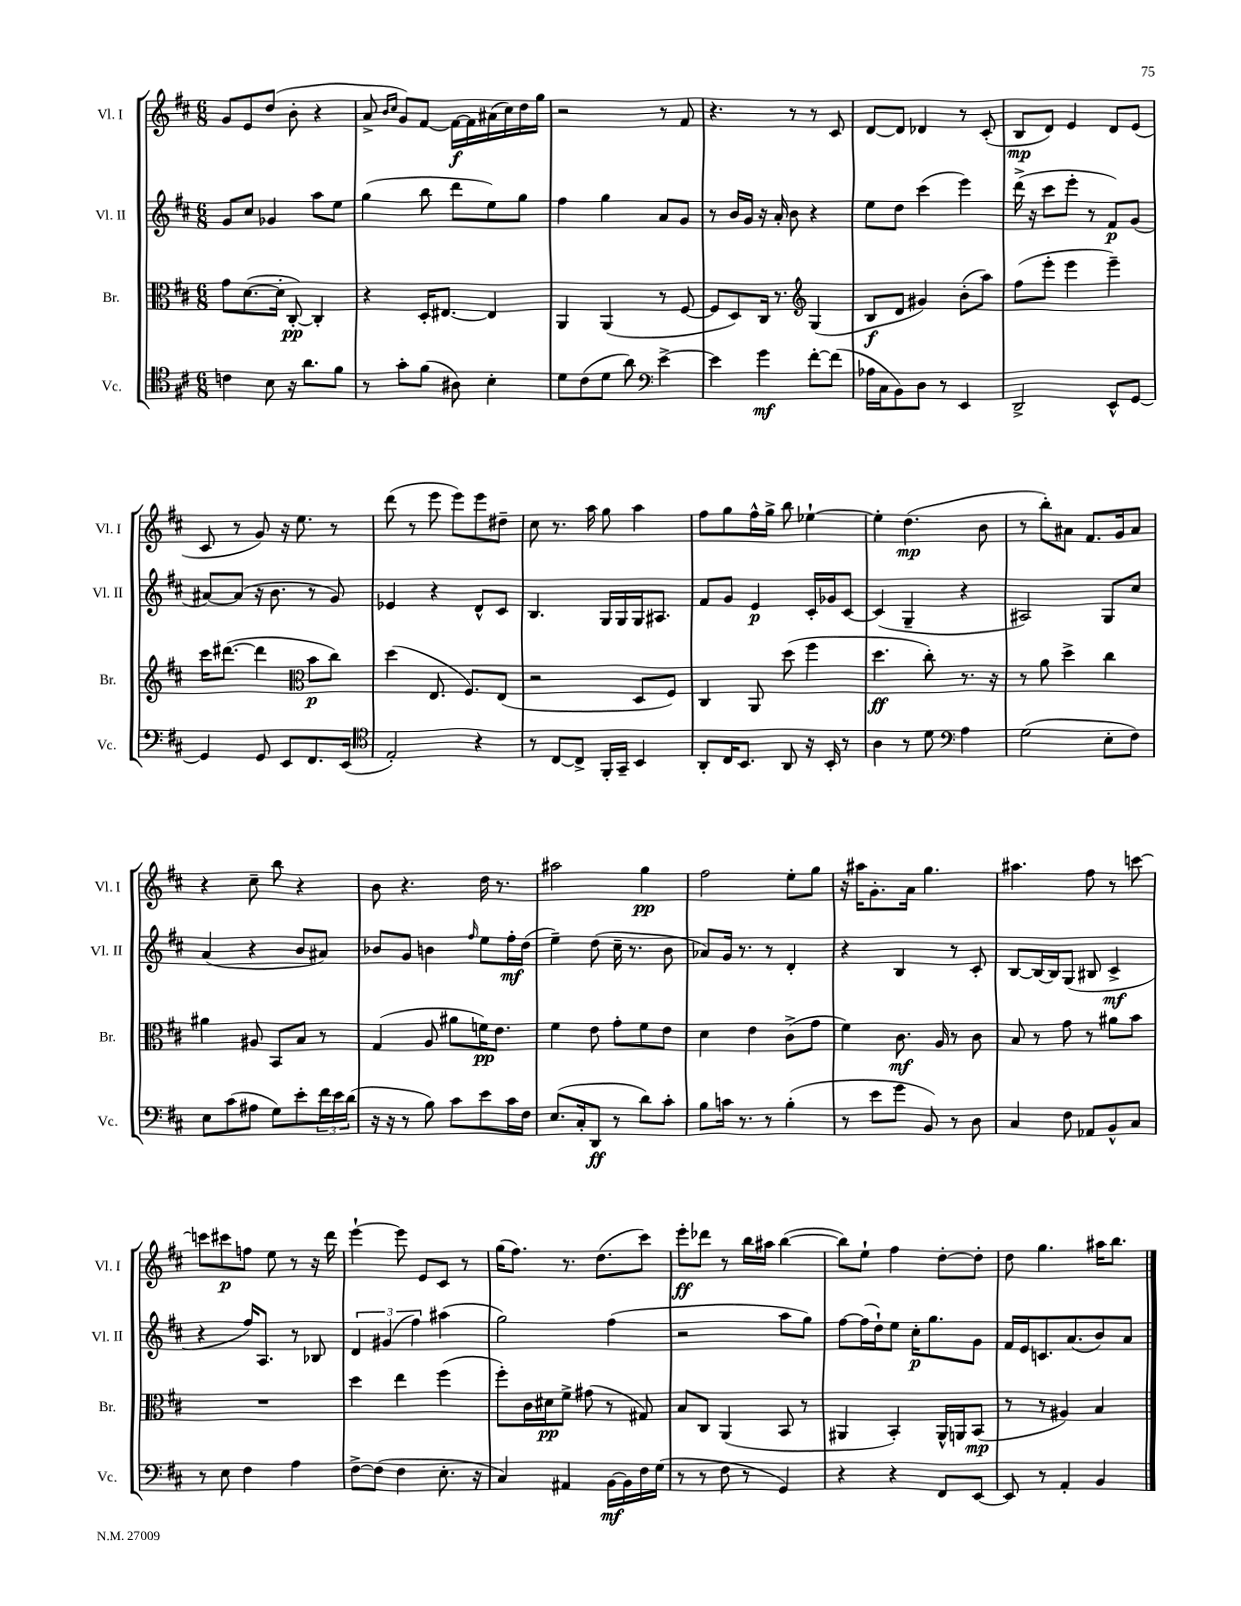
<<
\new StaffGroup <<
\new Staff = "s0" \with { instrumentName = "Vl. I" shortInstrumentName = "Vl. I" } {
    \clef treble \key d \major \numericTimeSignature \time 6/8
    g'8 e'8 d''8( b'8-. r4 |
    a'8-> \grace { b'16 cis''16 } g'8) fis'8~ fis'16~\f fis'16 ais'16( cis''16) d''16 g''16 |
    r2 r8 fis'8 |
    r4. r8 r8 cis'8 |
    d'8~ d'8 des'4 r8 cis'8-.( |
    b8\mp d'8) e'4 d'8 e'8( |
    cis'8 r8 g'8) r16 e''8. r8 |
    d'''8( r8 e'''8 e'''8) e'''8 dis''8-- |
    cis''8 r8. a''16 g''8 a''4 |
    fis''8 g''8 fis''16-^ g''16-> b''8 ees''4~-! |
    ees''4-. d''4.\mp( b'8 |
    r8 b''8-.) ais'8 fis'8. g'16 ais'8 |
    r4 cis''8-- b''8 r4 |
    b'8 r4. d''16 r8. |
    ais''2 g''4\pp |
    fis''2 e''8-. g''8 |
    r16 ais''16 g'8.-. a'16 g''4. |
    ais''4. fis''8 r8 c'''8~ |
    c'''8 cis'''8\p f''8 e''8 r8 r16 d'''16 |
    e'''4~-! e'''8 e'8 cis'8 r8 |
    g''16( fis''8.) r8. d''8.( cis'''8) |
    e'''8-.\ff des'''8 r8 b''16 ais''16 b''4~( |
    b''8) e''8-! fis''4 d''8~-. d''8-. |
    d''8 g''4. ais''16 b''8. \bar "|." |
}
\new Staff = "s1" \with { instrumentName = "Vl. II" shortInstrumentName = "Vl. II" } {
    \clef treble \key d \major \numericTimeSignature \time 6/8
    g'8 cis''8 ges'4 a''8 e''8 |
    g''4( b''8 d'''8 e''8) g''8 |
    fis''4 g''4 a'8 g'8 |
    r8 b'16 g'16 r16 a'16-. b'8 r4 |
    e''8 d''8 cis'''4( e'''4) |
    d'''16->( r16 cis'''8 e'''8-. r8 fis'8\p) g'8( |
    ais'8~) ais'8( r16 b'8. r8 g'8) |
    ees'4 r4 d'8-^ cis'8 |
    b4. g16 g16 g16 ais8. |
    fis'8 g'8 e'4\p cis'16-. ges'16 cis'8~ |
    cis'4( g4-- r4 |
    ais2) g8 cis''8 |
    a'4( r4 b'8 ais'8) |
    bes'8 g'8 b'4 \grace { fis''16 } e''8 fis''16-.\mf d''16( |
    e''4--) d''8( cis''16-- r8. b'8 |
    aes'8) g'16 r8. r8 d'4-. |
    r4 b4 r8 cis'8-. |
    b8~ b16~ b16 g8( bis8 cis'4->\mf |
    r4 fis''16) a8. r8 bes8 |
    \tuplet 3/2 { d'4 gis'4( fis''4) } ais''4( |
    g''2) fis''4( |
    r2 a''8 g''8) |
    fis''8~ fis''16( d''16-!) e''8 cis''16-.\p g''8. g'8 |
    fis'16 e'16 c'8. a'8.( b'8) a'8 \bar "|." |
}
\new Staff = "s2" \with { instrumentName = "Br." shortInstrumentName = "Br." } {
    \clef alto \key d \major \numericTimeSignature \time 6/8
    g'8 d'8.~( d'16-. cis8~-.\pp) cis4-. |
    r4 d16-. eis8.~ eis4 |
    a,4 a,4( r8 fis8~ |
    fis8 d8) cis16 r8. \clef treble g4( |
    b8\f d'8 gis'4) b'8-.( a''8) |
    fis''8( e'''8-. e'''4 e'''4--) |
    cis'''16 dis'''8.~( dis'''4 \clef alto b'8\p cis''8) |
    d''4( e8. fis8.) e8( |
    r2 d8 fis8) |
    cis4 a,8 d''8( fis''4 |
    d''4.\ff cis''8-.) r8. r16 |
    r8 a'8 d''4-> cis''4 |
    ais'4 ais8 b,8 b8 r8 |
    g4( a8 ais'8 f'16\pp) e'8. |
    fis'4 e'8 g'8-. fis'8 e'8 |
    d'4 e'4 cis'8->( g'8 |
    fis'4) cis'8.\mf a16 r8 cis'8 |
    b8 r8 g'8 r8 ais'8 b'8 |
    R2. |
    d''4 e''4 fis''4( |
    fis''8-.) cis'16 dis'16\pp fis'8-> gis'8( r8 gis8) |
    b8 cis8 a,4( b,8 r8 |
    ais,4 b,4-.) ais,16-^ a,16 b,8\mp( |
    r8 r8 ais4) b4 \bar "|." |
}
\new Staff = "s3" \with { instrumentName = "Vc." shortInstrumentName = "Vc." } {
    \clef tenor \key d \major \numericTimeSignature \time 6/8
    c'4 b8 r16 a'8. fis'8 |
    r8 g'8-. fis'8( ais8) b4-. |
    d'8 cis'8( d'8 a'8) \clef bass e'4~-> |
    e'4 g'4\mf fis'8~-. fis'8( |
    aes16 cis16 b,8) d8 r8 e,4 |
    d,2-> e,8-^ g,8~ |
    g,4 g,8 e,8 fis,8. e,16( |
    \clef tenor e2-.) r4 |
    r8 cis8~ cis8-> fis,16-. g,16-- b,4 |
    a,8-. cis16 b,8. a,8 r16 b,16-. r8 |
    a4 r8 d'8 \clef bass a4 |
    g2( e8-. fis8) |
    e8 cis'8( ais8 g8) e'8-. \tuplet 3/2 { fis'16 e'16 d'16( } |
    r16 r16 r8 b8) cis'8 e'8 cis'16 fis16 |
    e8.( cis16-. d,8\ff r8 d'8) cis'8-. |
    b8 c'16 r8. r8 b4-.( |
    r8 e'8 g'8 b,8) r8 d8 |
    cis4 fis8 aes,8 b,8-^ cis8 |
    r8 e8 fis4 a4 |
    fis8~-> fis8( fis4 e8.-. r16 |
    cis4) ais,4 b,16~\mf b,16 fis16 g16( |
    r8 r8 fis8 r8 g,4) |
    r4 r4 fis,8 e,8~ |
    e,8 r8 a,4-. b,4 \bar "|." |
}
>>
>>
\layout { \context { \Score \remove "Bar_number_engraver" } }
